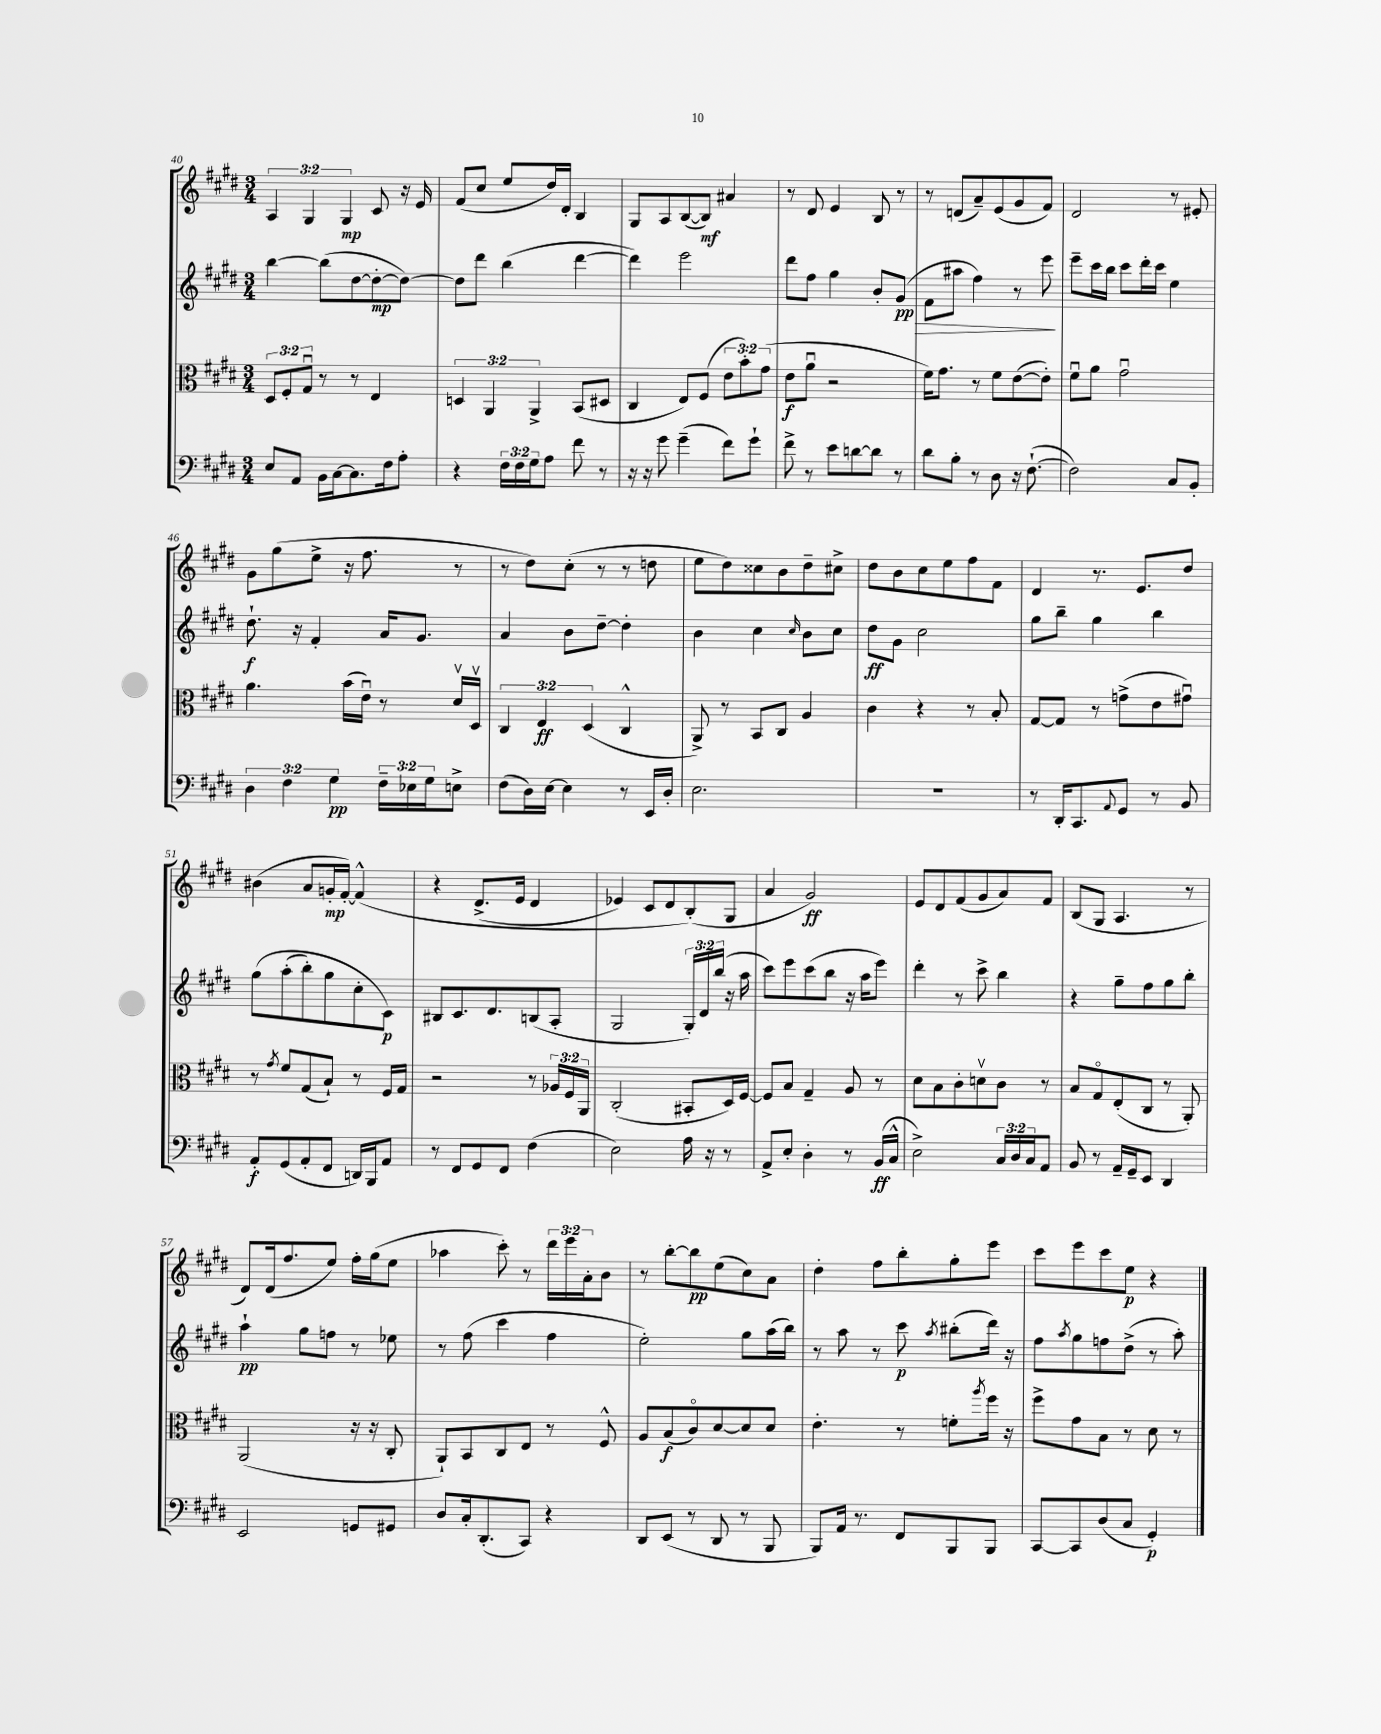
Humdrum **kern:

**kern	**dynam	**kern	**dynam	**kern	**dynam	**kern	**dynam
*part4	*part4	*part3	*part3	*part2	*part2	*part1	*part1
*staff4	*staff4	*staff3	*staff3	*staff2	*staff2	*staff1	*staff1
*clefF4	*	*clefC3	*	*clefG2	*	*clefG2	*
*k[f#c#g#d#]	*	*k[f#c#g#d#]	*	*k[f#c#g#d#]	*	*k[f#c#g#d#]	*
*M3/4	*	*M3/4	*	*M3/4	*	*M3/4	*
=40	=40	=40	=40	=40	=40	=40	=40
8E/L	.	12D#/L	.	[4bb\	.	6A/	.
.	.	12F#'/	.	.	.	.	.
8AA/J	.	.	.	.	.	.	.
.	.	12G#u/J	.	.	.	6G#/	.
16BB\LL	.	8r	.	(8bb\L]	.	.	.
[16C#\J	.	.	.	.	.	.	.
.	.	.	.	.	.	6G#/	mp
8.C#\]	.	8r	.	[8dd#\	.	.	.
.	.	4E/	.	8dd#'\_	mp	8c#/	.
16F#\k	.	.	.	.	.	.	.
8A'\J	.	.	.	8dd#\J_)	.	16r	.
.	.	.	.	.	.	16e/	.
=41	=41	=41	=41	=41	=41	=41	=41
4r	.	6Dn/	.	8dd#\L]	.	(8f#/L	.
.	.	.	.	8ddd#\J	.	8cc#/J	.
.	.	6AA/	.	.	.	.	.
24F#\LL	.	.	.	(4bb\	.	8ee/L	.
24F#\	.	.	.	.	.	.	.
24G#\J	.	6AA^/	.	.	.	.	.
8A\J	.	.	.	.	.	16dd#/L)	.
.	.	.	.	.	.	16d#'/JJ	.
8f#\	.	(8BB/L	.	[4ddd#\	.	4B/	.
8r	.	8D#X/J	.	.	.	.	.
=42	=42	=42	=42	=42	=42	=42	=42
16r	.	4C#/	.	4ddd#\])	.	8G#/L	.
16r	.	.	.	.	.	.	.
8g#\	.	.	.	.	.	8A/	.
(4g#~\	.	8E/L)	.	2eee\	.	([8B/	.
.	.	(8F#/J	.	.	.	8B/J])	mf
8f#\L)	.	12e\L	.	.	.	4a#X/	.
.	.	12b'\)	.	.	.	.	.
8g#`\J	.	.	.	.	.	.	.
.	.	(12g#\J	.	.	.	.	.
=43	=43	=43	=43	=43	=43	=43	=43
8f#^\	.	8e\L	f	8ddd#\L	.	8r	.
8r	.	8au\J	.	8ff#\J	.	8d#/	.
8e\L	.	2r	.	4gg#\	.	4e/	.
[8dn\	.	.	.	.	.	.	.
8d\J]	.	.	.	8b'/L	.	8B/	.
!	!	!	!	!	!LO:HP:b	!	!
8r	.	.	.	(8g#/J	> pp	8r	.
=44	=44	=44	=44	=44	=44	=44	=44
8d#\L	.	16f#\KL)	.	8f#\L	.	8r	.
.	.	8.g#\J	.	.	.	.	.
8B'\J	.	.	.	8aa#X\J	.	(8dn/L	.
8r	.	8r	.	4ff#\)	.	8a~/)	.
8D#\	.	8f#\L	.	.	.	(8e/	.
16r	.	([8e\	.	8r	.	8g#/	.
([8.F#`\	.	.	.	.	.	.	.
.	.	8e'\J])	.	8eee\	.	8f#/J)	.
.	.	.	.	.	]	.	.
=45	=45	=45	=45	=45	=45	=45	=45
2F#\])	.	8f#u\L	.	8eee~\L	.	2d#/	.
.	.	8a\J	.	16ccc#\L	.	.	.
.	.	.	.	16bb\JJ	.	.	.
.	.	2g#u\	.	8ccc#\L	.	.	.
.	.	.	.	16ddd#'\L	.	.	.
.	.	.	.	16ccc#\JJ	.	.	.
8C#/L	.	.	.	4ee\	.	8r	.
8BB'/J	.	.	.	.	.	8e#X'/	.
!!LO:LB:g=z
=46	=46	=46	=46	=46	=46	=46	=46
6D#\	.	4.a\	.	8.dd#`\	f	8g#\L	.
.	.	.	.	.	.	(8gg#\	.
6F#\	.	.	.	.	.	.	.
.	.	.	.	16r	.	.	.
.	.	.	.	4f#'/	.	8ee^\J	.
6G#\	pp	.	.	.	.	.	.
.	.	(16b\LL	.	.	.	16r	.
.	.	16eu\JJ)	.	.	.	8.ff#\	.
24F#~\LL	.	8r	.	16a/KL	.	.	.
24E-X\	.	.	.	.	.	.	.
.	.	.	.	8.g#/J	.	.	.
24G#\J	.	.	.	.	.	.	.
8En^\J	.	16d#v/LL	.	.	.	8r	.
.	.	16D#v/JJ	.	.	.	.	.
=47	=47	=47	=47	=47	=47	=47	=47
(8F#\L	.	6C#/	.	4a/	.	8r	.
16D#\L)	.	.	.	.	.	8dd#\L)	.
.	.	6E/	ff	.	.	.	.
[16E\JJ	.	.	.	.	.	.	.
4E\]	.	.	.	8b\L	.	(8cc#'\J	.
.	.	(6D#/	.	.	.	.	.
.	.	.	.	[8dd#~\J	.	8r	.
8r	.	4C#^^/	.	4dd#'\]	.	8r	.
16EE/LL	.	.	.	.	.	8ddn\	.
16D#'/JJ	.	.	.	.	.	.	.
=48	=48	=48	=48	=48	=48	=48	=48
2.E\	.	8AA^/)	.	4b\	.	8ee\L	.
.	.	8r	.	.	.	8dd#\)	.
.	.	8BB/L	.	4cc#\	.	8cc##X\	.
.	.	8C#/J	.	.	.	8b\	.
.	.	.	.	16qqcc#/	.	.	.
.	.	4A/	.	8b\L	.	8dd#~\	.
.	.	.	.	8cc#\J	.	8cc#X^\J	.
=49	=49	=49	=49	=49	=49	=49	=49
2.r	.	4c#\	.	8dd#\L	ff	8dd#\L	.
.	.	.	.	8g#\J	.	8b\	.
.	.	4r	.	2cc#\	.	8cc#\	.
.	.	.	.	.	.	8ee\	.
.	.	8r	.	.	.	8ff#\	.
.	.	8B'/	.	.	.	8f#\J	.
=50	=50	=50	=50	=50	=50	=50	=50
8r	.	[8G#/L	.	8gg#\L	.	4d#/	.
16DD#'/KL	.	8G#/J]	.	8bb~\J	.	.	.
8.CC#/	.	.	.	.	.	.	.
.	.	8r	.	4gg#\	.	8.r	.
8qqAA/	.	.	.	.	.	.	.
8GG#/J	.	(8gn^\L	.	.	.	.	.
.	.	.	.	.	.	8.e/L	.
8r	.	8e\	.	4bb\	.	.	.
8BB/	.	8g#Xu\J)	.	.	.	8dd#/J	.
!!LO:LB:g=z
=51	=51	=51	=51	=51	=51	=51	=51
8AA'/L	f	8r	.	(8gg#\L	.	(4b#X\	.
.	.	8qg#/	.	.	.	.	.
(8GG#/	.	8f#/L	.	(8aa'\	.	.	.
8AA'/	.	(8G#/	.	8bb'\)	.	8a/L	.
8FF#/J	.	8B`/J)	.	8gg#\	.	16gn'/L	mp
.	.	.	.	.	.	[16f#'/JJ)	.
16DDn/LL)	.	8r	.	8cc#'\	.	(4f#^^/]	.
16BBB/J	.	.	.	.	.	.	.
8AA/J	.	16F#/LL	.	8c#\J)	p	.	.
.	.	16G#/JJ	.	.	.	.	.
=52	=52	=52	=52	=52	=52	=52	=52
8r	.	2r	.	8B#X/L	.	4r	.
8FF#/L	.	.	.	8.c#/	.	.	.
8GG#/	.	.	.	.	.	(8.d#^/L	.
.	.	.	.	8.d#/	.	.	.
8FF#/J	.	.	.	.	.	.	.
.	.	.	.	.	.	16e/Jk	.
(4F#\	.	8r	.	(8Bn/	.	4d#/	.
.	.	24A-X/LL	.	8A'/J	.	.	.
.	.	24F#/	.	.	.	.	.
.	.	24AA/JJ	.	.	.	.	.
=53	=53	=53	=53	=53	=53	=53	=53
2E\)	.	(2C#'/	.	2G#/	.	4e-X/)	.
.	.	.	.	.	.	8c#/L	.
.	.	.	.	.	.	8d#/	.
16A\	.	8BB#X'/L	.	24G#'/LL)	.	(8B'/)	.
.	.	.	.	24d#/	.	.	.
16r	.	.	.	.	.	.	.
.	.	.	.	(24bb/JJ	.	.	.
8r	.	16D#/L)	.	16r	.	8G#/J	.
.	.	[16F#/JJ	.	16aa\	.	.	.
=54	=54	=54	=54	=54	=54	=54	=54
8AA^/L	.	8F#/L]	.	8ccc#\L)	.	4a/	.
8E'/J	.	8B/J	.	8eee\	.	.	.
4D#'\	.	4G#~/	.	(8ccc#\	.	2g#/)	ff
.	.	.	.	8bb\J	.	.	.
8r	.	8A/	.	16r	.	.	.
.	.	.	.	16aa\KL	.	.	.
(16BB/LL	ff	8r	.	8eee\J)	.	.	.
16C#^^/JJ	.	.	.	.	.	.	.
=55	=55	=55	=55	=55	=55	=55	=55
2E^\)	.	8d#\L	.	4ddd#'\	.	8e/L	.
.	.	8B\	.	.	.	8d#/	.
.	.	8c#'\	.	8r	.	(8f#/	.
.	.	8dnv\	.	8ccc#^\	.	8g#/	.
24C#/LL	.	8c#\J	.	4bb\	.	8a/)	.
24D#/	.	.	.	.	.	.	.
24C#/J	.	.	.	.	.	.	.
8AA/J	.	8r	.	.	.	8f#/J	.
=56	=56	=56	=56	=56	=56	=56	=56
8BB/	.	8B/L	.	4r	.	(8B/L	.
8r	.	8G#/	.	.	.	8G#/J	.
16AA~/LL	.	(8E'/	.	8gg#~\L	.	4.A/	.
16GG#~/J	.	.	.	.	.	.	.
8EE/J	.	8C#/J	.	8ff#\	.	.	.
4DD#/	.	8r	.	8gg#\	.	.	.
.	.	8AA'/)	.	8bb'\J	.	8r	.
!!LO:LB:g=z
=57	=57	=57	=57	=57	=57	=57	=57
2EE/	.	(2AA/	.	4aa`\	pp	8d#/L)	.
.	.	.	.	.	.	(16d#/k	.
.	.	.	.	.	.	8.ff#/	.
.	.	.	.	8gg#\L	.	.	.
.	.	.	.	8ffn\J	.	8ee/J)	.
8GGn/L	.	16r	.	8r	.	16ff#'\LL	.
.	.	16r	.	.	.	(16gg#\J	.
8GG#X/J	.	8C#'/	.	8ee-X\	.	8ee\J	.
=58	=58	=58	=58	=58	=58	=58	=58
8D#/L	.	8AA`/L)	.	8r	.	4aa-X\	.
16C#'/k	.	8BB/	.	(8ff#\	.	.	.
(8.DD#'/	.	.	.	.	.	.	.
.	.	8C#/	.	4ccc#\	.	8ccc#'\)	.
8CC#/J)	.	8E/J	.	.	.	8r	.
4r	.	8r	.	4ff#\	.	24ddd#\LL	.
.	.	.	.	.	.	24eee\	.
.	.	.	.	.	.	24a'\J	.
.	.	8F#^^/	.	.	.	8b\J	.
=59	=59	=59	=59	=59	=59	=59	=59
8DD#/L	.	8A/L	.	2ee'\)	.	8r	.
(8EE/J	.	(8B/	f	.	.	[8bb'\L	.
8r	.	8c#/)	.	.	.	8bb\]	pp
8DD#/	.	[8d#/	.	.	.	(8ee\	.
8r	.	8d#/]	.	8gg#\L	.	8cc#\)	.
8BBB/	.	8d#/J	.	(16aa\L	.	8a\J	.
.	.	.	.	16bb\JJ)	.	.	.
=60	=60	=60	=60	=60	=60	=60	=60
8BBB/L)	.	4.e'\	.	8r	.	4dd#'\	.
16AA/Jk	.	.	.	8aa\	.	.	.
8.r	.	.	.	.	.	.	.
.	.	.	.	8r	.	8ff#\L	.
8FF#/L	.	8r	.	8ccc#\	p	8bb'\	.
.	.	.	.	8qaa/	.	.	.
8BBB/	.	8fn'\L	.	(8bb#X'\L	.	8gg#'\	.
.	.	8qaa/	.	.	.	.	.
8BBB/J	.	16ff#\Jk	.	16ddd#\Jk)	.	8eee\J	.
.	.	16r	.	16r	.	.	.
=61	=61	=61	=61	=61	=61	=61	=61
[8CC#/L	.	8ff#^\L	.	8ff#\L	.	8ccc#\L	.
.	.	.	.	8qaa/	.	.	.
8CC#/]	.	8g#\	.	8gg#\	.	8eee\	.
(8D#/	.	8B\J	.	8ffn\	.	8ccc#\	.
8C#/J	.	8r	.	(8dd#^\J	.	8ee\J	p
4GG#'/)	p	8d#\	.	8r	.	4r	.
.	.	8r	.	8aa'\)	.	.	.
==	==	==	==	==	==	==	==
*-	*-	*-	*-	*-	*-	*-	*-
